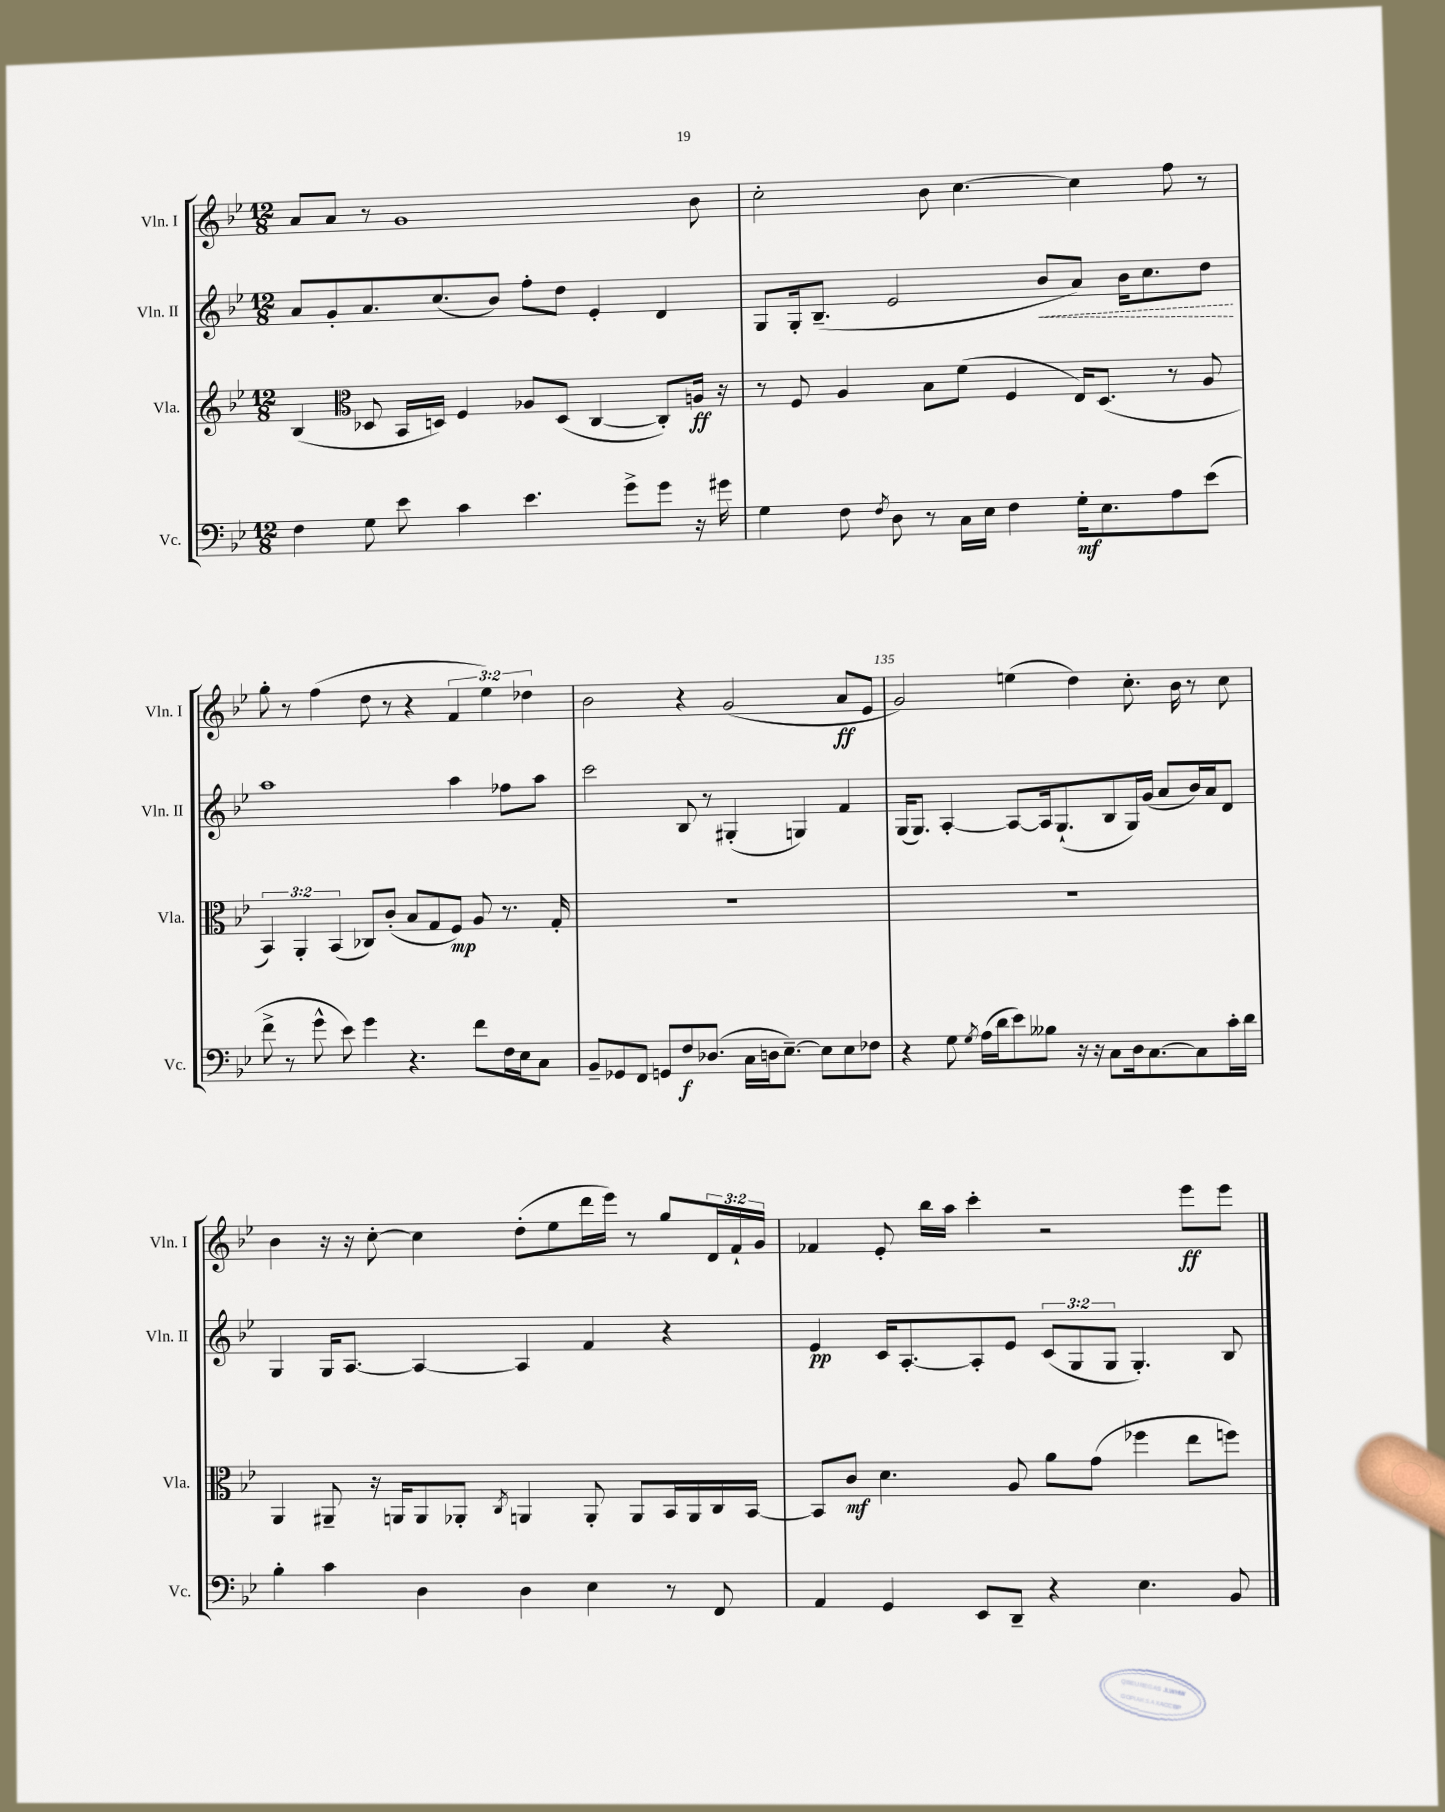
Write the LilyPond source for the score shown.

<<
\new StaffGroup <<
\new Staff = "s0" \with { instrumentName = "Vln. I" shortInstrumentName = "Vln. I" } {
    \clef treble \key bes \major \numericTimeSignature \time 12/8 \override Staff.TupletNumber.text = #tuplet-number::calc-fraction-text
    a'8 a'8 r8 g'1 bes'8 |
    c''2-. bes'8 c''4.~ c''4 f''8 r8 |
    g''8-. r8 f''4( d''8 r8 r4 \tuplet 3/2 { f'4 ees''4) des''4 } |
    bes'2 r4 g'2( a'8\ff ees'8 |
    g'2) e''4( d''4) c''8.-. bes'16 r8 c''8 |
    bes'4 r16 r16 c''8~-. c''4 d''8-.( ees''8 d'''16 ees'''16) r8 g''8 \tuplet 3/2 { d'16 f'16-! g'16 } |
    fes'4 ees'8-. bes''16 a''16 c'''4-. r2 ees'''8\ff ees'''8 \bar "|." |
}
\new Staff = "s1" \with { instrumentName = "Vln. II" shortInstrumentName = "Vln. II" } {
    \clef treble \key bes \major \numericTimeSignature \time 12/8 \override Staff.TupletNumber.text = #tuplet-number::calc-fraction-text
    a'8 g'8-. a'8. c''8.( bes'8) f''8-. d''8 ees'4-. d'4 |
    g8 g16-. bes8.--( ees'2 \once \override Hairpin.style = #'dashed-line bes'8\< a'8) bes'16 c''8. d''8\! |
    a''1 a''4 fes''8 a''8 |
    c'''2 bes8 r8 gis4-.( g4) f'4 |
    g16( g8.) a4~-. a8~ a16 g8.-!( bes8 g16) g'16( a'8 bes'16) a'16 d'8 |
    g4 g16 a8.~ a4~ a4 f'4 r4 |
    ees'4\pp c'16 a8.~-. a8-. ees'8 \tuplet 3/2 { c'8( g8 g8 } g4.-.) bes8 \bar "|." |
}
\new Staff = "s2" \with { instrumentName = "Vla." shortInstrumentName = "Vla." } {
    \clef treble \key bes \major \numericTimeSignature \time 12/8 \override Staff.TupletNumber.text = #tuplet-number::calc-fraction-text
    bes4( \clef alto des8 bes,16 d16) f4 aes8 d8( c4~ c8-.) a16\ff r16 |
    r8 f8 a4 bes8 f'8( f4 ees16) d8.( r8 a8 |
    \tuplet 3/2 { bes,4) a,4-. bes,4( } ces8) c'8-.( bes8 g8 f8\mp) a8 r8. g16-. |
    R1. |
    R1. |
    a,4 ais,8-- r16 a,16 a,8 aes,8-. \acciaccatura { c8 } a,4 a,8-. a,8 bes,16 a,16 c16 bes,16~ |
    bes,8 c'8\mf d'4. a8 a'8 g'8( fes''4 ees''8 f''8) \bar "|." |
}
\new Staff = "s3" \with { instrumentName = "Vc." shortInstrumentName = "Vc." } {
    \clef bass \key bes \major \numericTimeSignature \time 12/8
    f4 g8 ees'8 c'4 ees'4. g'8-> g'8 r16 gis'16 |
    g4 f8 \acciaccatura { f8 } d8 r8 c16 ees16 f4 g16-.\mf ees8. a8 ees'8( |
    f'8-> r8 g'8-^ ees'8) g'4 r4. f'8 f16 ees16 c8 |
    bes,8-- ges,8 f,8 g,8 f8\f des8.( c16 d16 ees8.~--) ees8 ees8 fes8 |
    r4 g8 \acciaccatura { g8 } a16( d'16 ees'8) beses8 r16 r16 c8 d16 c8.~ c8 c'16-. d'16 |
    bes4-. c'4 d4 d4 ees4 r8 f,8 |
    a,4 g,4 ees,8 d,8-- r4 ees4. bes,8 \bar "|." |
}
>>
>>
\layout { \context { \Score currentBarNumber = #131 \override BarNumber.break-visibility = ##(#f #t #t) barNumberVisibility = #(every-nth-bar-number-visible 5) } }
